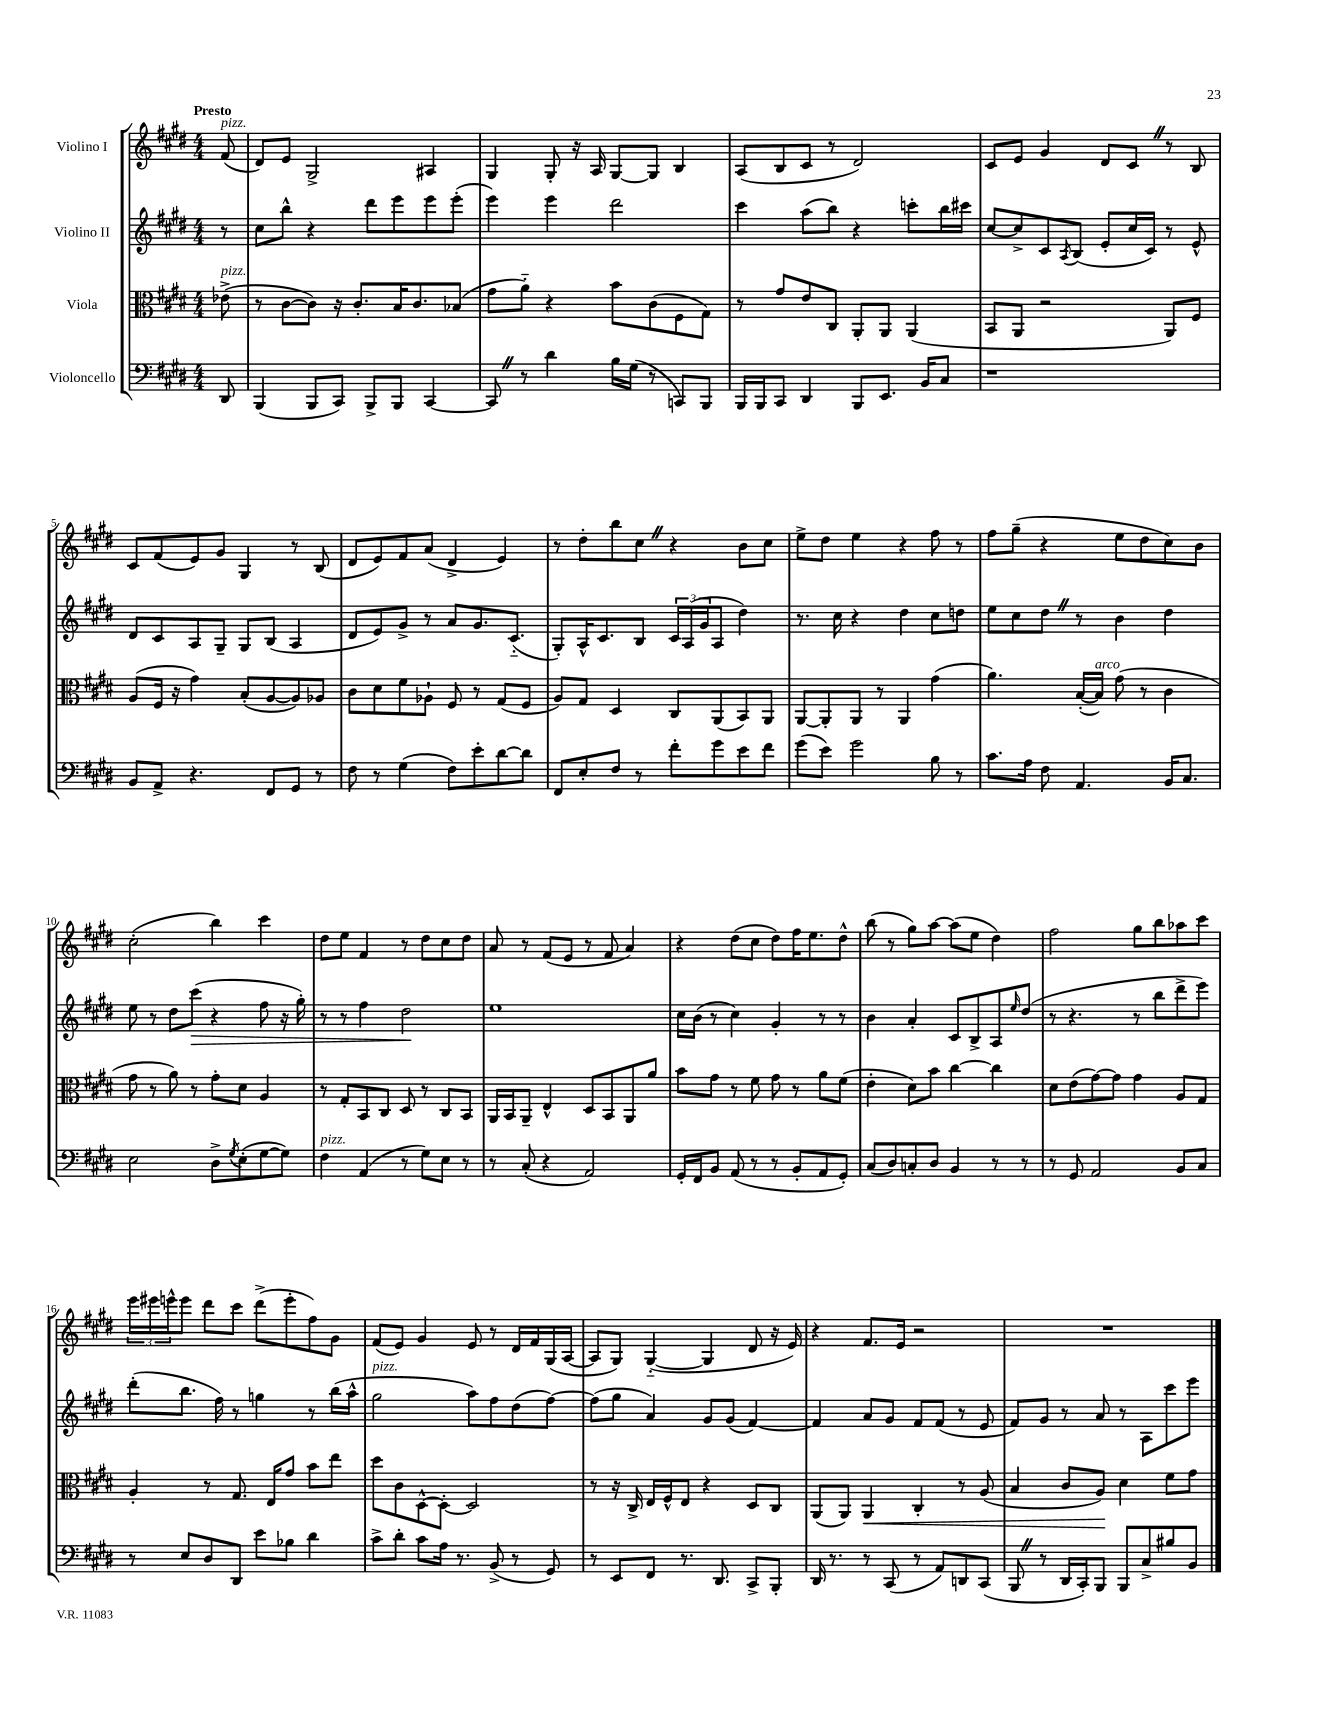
<<
\new StaffGroup <<
\new Staff = "s0" \with { instrumentName = "Violino I" } {
    \clef treble \key e \major \numericTimeSignature \time 4/4 \partial 8 \tempo "Presto"
    fis'8^\markup { \italic "pizz." }( |
    dis'8) e'8 gis2-> ais4 |
    gis4 gis8-. r16 a16 gis8~ gis8 b4 |
    a8( b8 cis'8 r8 dis'2) |
    cis'8 e'8 gis'4 dis'8 cis'8 \once \override BreathingSign.text = \markup { \musicglyph "scripts.caesura.straight" } \breathe r8 b8 |
    cis'8 fis'8( e'8) gis'8 gis4 r8 b8( |
    dis'8 e'8) fis'8 a'8( dis'4-> e'4) |
    r8 dis''8-. b''8 cis''8 \once \override BreathingSign.text = \markup { \musicglyph "scripts.caesura.straight" } \breathe r4 b'8 cis''8 |
    e''8-> dis''8 e''4 r4 fis''8 r8 |
    fis''8 gis''8--( r4 e''8 dis''8 cis''8) b'8 |
    cis''2-.( b''4) cis'''4 |
    dis''8 e''8 fis'4 r8 dis''8 cis''8 dis''8 |
    a'8 r8 fis'8( e'8 r8 fis'8 a'4) |
    r4 dis''8( cis''8 dis''8) fis''16 e''8. dis''8-^ |
    b''8( r8 gis''8) a''8~ a''8( e''8 dis''4) |
    fis''2 gis''8 b''8 aes''8 cis'''8 |
    \tuplet 3/2 { e'''16 eis'''16 e'''16-^ } e'''8 dis'''8 cis'''8 dis'''8->( e'''8-. fis''8) gis'8 |
    fis'8( e'8) gis'4 e'8 r8 dis'16 fis'16 gis16( a16~ |
    a8 gis8) gis4~-_( gis4 dis'8 r16 e'16) |
    r4 fis'8. e'16 r2 |
    R1 \bar "|." |
}
\new Staff = "s1" \with { instrumentName = "Violino II" } {
    \clef treble \key e \major \numericTimeSignature \time 4/4 \partial 8
    r8 |
    cis''8 b''8-^ r4 dis'''8 e'''8 e'''8 e'''8-.( |
    e'''4) e'''4 dis'''2 |
    cis'''4 a''8( b''8) r4 c'''8-. b''16 cis'''16 |
    cis''8~ cis''8-> cis'8 \acciaccatura { a8 } b8( e'8-. cis''16 cis'16) r8 e'8-^ |
    dis'8 cis'8 a8 gis8-- gis8 b8( a4 |
    dis'8 e'8) gis'8-> r8 a'8 gis'8. cis'8.-_( |
    gis8-.) a16-^ cis'8. b8 \tuplet 3/2 { cis'16 a16( gis'16 } a8 dis''4) |
    r8. cis''16 r4 dis''4 cis''8 d''8 |
    e''8 cis''8 dis''8 \once \override BreathingSign.text = \markup { \musicglyph "scripts.caesura.straight" } \breathe r8 b'4 dis''4 |
    e''8 r8 dis''8 cis'''8\>( r4 fis''8 r16 gis''16-.) |
    r8 r8 fis''4 dis''2\! |
    e''1 |
    cis''16 b'16( r8 cis''4) gis'4-. r8 r8 |
    b'4 a'4-. cis'8 b8-> a8 \grace { e''16 } dis''8( |
    r8 r4. r8 b''8 dis'''8-> e'''8) |
    dis'''8-.( b''8. fis''16) r8 g''4 r8 b''16( a''16-^ |
    gis''2^\markup { \italic "pizz." } a''8) fis''8 dis''8( fis''8~) |
    fis''8( gis''8 a'4) gis'8 gis'8( fis'4~) |
    fis'4 a'8 gis'8 fis'8 fis'8( r8 e'8 |
    fis'8) gis'8 r8 a'8 r8 a8 cis'''8 e'''8 \bar "|." |
}
\new Staff = "s2" \with { instrumentName = "Viola" } {
    \clef alto \key e \major \numericTimeSignature \time 4/4 \partial 8
    ees'8->^\markup { \italic "pizz." }( |
    r8 cis'8~ cis'8) r16 cis'8.-. b16 cis'8. bes8( |
    gis'8 a'8-_) r4 b'8 cis'8( fis8 gis8) |
    r8 gis'8 e'8 cis8 a,8-. a,8 a,4( |
    b,8 a,8 r2 a,8) fis8 |
    a8( fis16 r16 gis'4) b8-.( a8~ a8) aes8 |
    cis'8 dis'8 fis'8 aes8-! fis8 r8 gis8( fis8 |
    a8) gis8 dis4 cis8 a,8( b,8) a,8 |
    a,8~ a,8-. a,8 r8 a,4 gis'4( |
    a'4.) b16~-.( b16^\markup { \italic "arco" }) gis'8( r8 cis'4 |
    gis'8 r8 a'8) r8 gis'8-. dis'8 a4 |
    r8 gis8-. b,8 cis8 dis8 r8 cis8 b,8 |
    a,16 b,16 a,8-- e4-^ dis8 b,8 a,8 a'8 |
    b'8 gis'8 r8 fis'8 gis'8 r8 a'8 fis'8( |
    e'4-. dis'8) b'8 cis''4~ cis''4 |
    dis'8 e'8( gis'8~) gis'8 gis'4 a8 gis8 |
    a4-. r8 gis8. e16 gis'8 b'8 e''8 |
    dis''8 cis'8 dis8~-^ dis8~-. dis2 |
    r8 r16 cis16-> e16 fis16-^ e8 r4 dis8 cis8 |
    a,8( a,8) a,4\< cis4-. r8 a8( |
    b4 cis'8 a8\!) dis'4 fis'8 gis'8 \bar "|." |
}
\new Staff = "s3" \with { instrumentName = "Violoncello" } {
    \clef bass \key e \major \numericTimeSignature \time 4/4 \partial 8
    dis,8 |
    b,,4( b,,8 cis,8) b,,8-> b,,8 cis,4~ |
    cis,8 \once \override BreathingSign.text = \markup { \musicglyph "scripts.caesura.straight" } \breathe r8 dis'4 b16 gis16( r8 c,8) b,,8 |
    b,,16 b,,16 cis,8 dis,4 b,,8 e,8. b,16 cis8 |
    r1 |
    b,8 a,8-> r4. fis,8 gis,8 r8 |
    fis8 r8 gis4( fis8) e'8-. dis'8~ dis'8 |
    fis,8 e8-. fis8 r8 fis'8-. gis'8 e'8 fis'8 |
    gis'8( e'8) gis'2 b8 r8 |
    cis'8. a16 fis8 a,4. b,16 cis8. |
    e2 dis8-> \acciaccatura { gis8 } e8-.( gis8~ gis8) |
    fis4^\markup { \italic "pizz." } a,4( r8 gis8) e8 r8 |
    r8 cis8-.( r4 a,2) |
    gis,16-. fis,16 b,8 a,8( r8 r8 b,8-. a,8 gis,8-.) |
    cis8( dis8) c8-. dis8 b,4 r8 r8 |
    r8 gis,8 a,2 b,8 cis8 |
    r8 e8 dis8 dis,8 e'8 bes8 dis'4 |
    cis'8-> dis'8-. cis'8 a16 r8. b,8->( r8 gis,8) |
    r8 e,8 fis,8 r8. dis,8. cis,8-> b,,8-. |
    dis,16 r8. r8 cis,8( r8 a,8) d,8 cis,8( |
    b,,8 \once \override BreathingSign.text = \markup { \musicglyph "scripts.caesura.straight" } \breathe r8 dis,16 cis,16-.) b,,8 b,,8 cis8-> bis8 b,8 \bar "|." |
}
>>
>>
